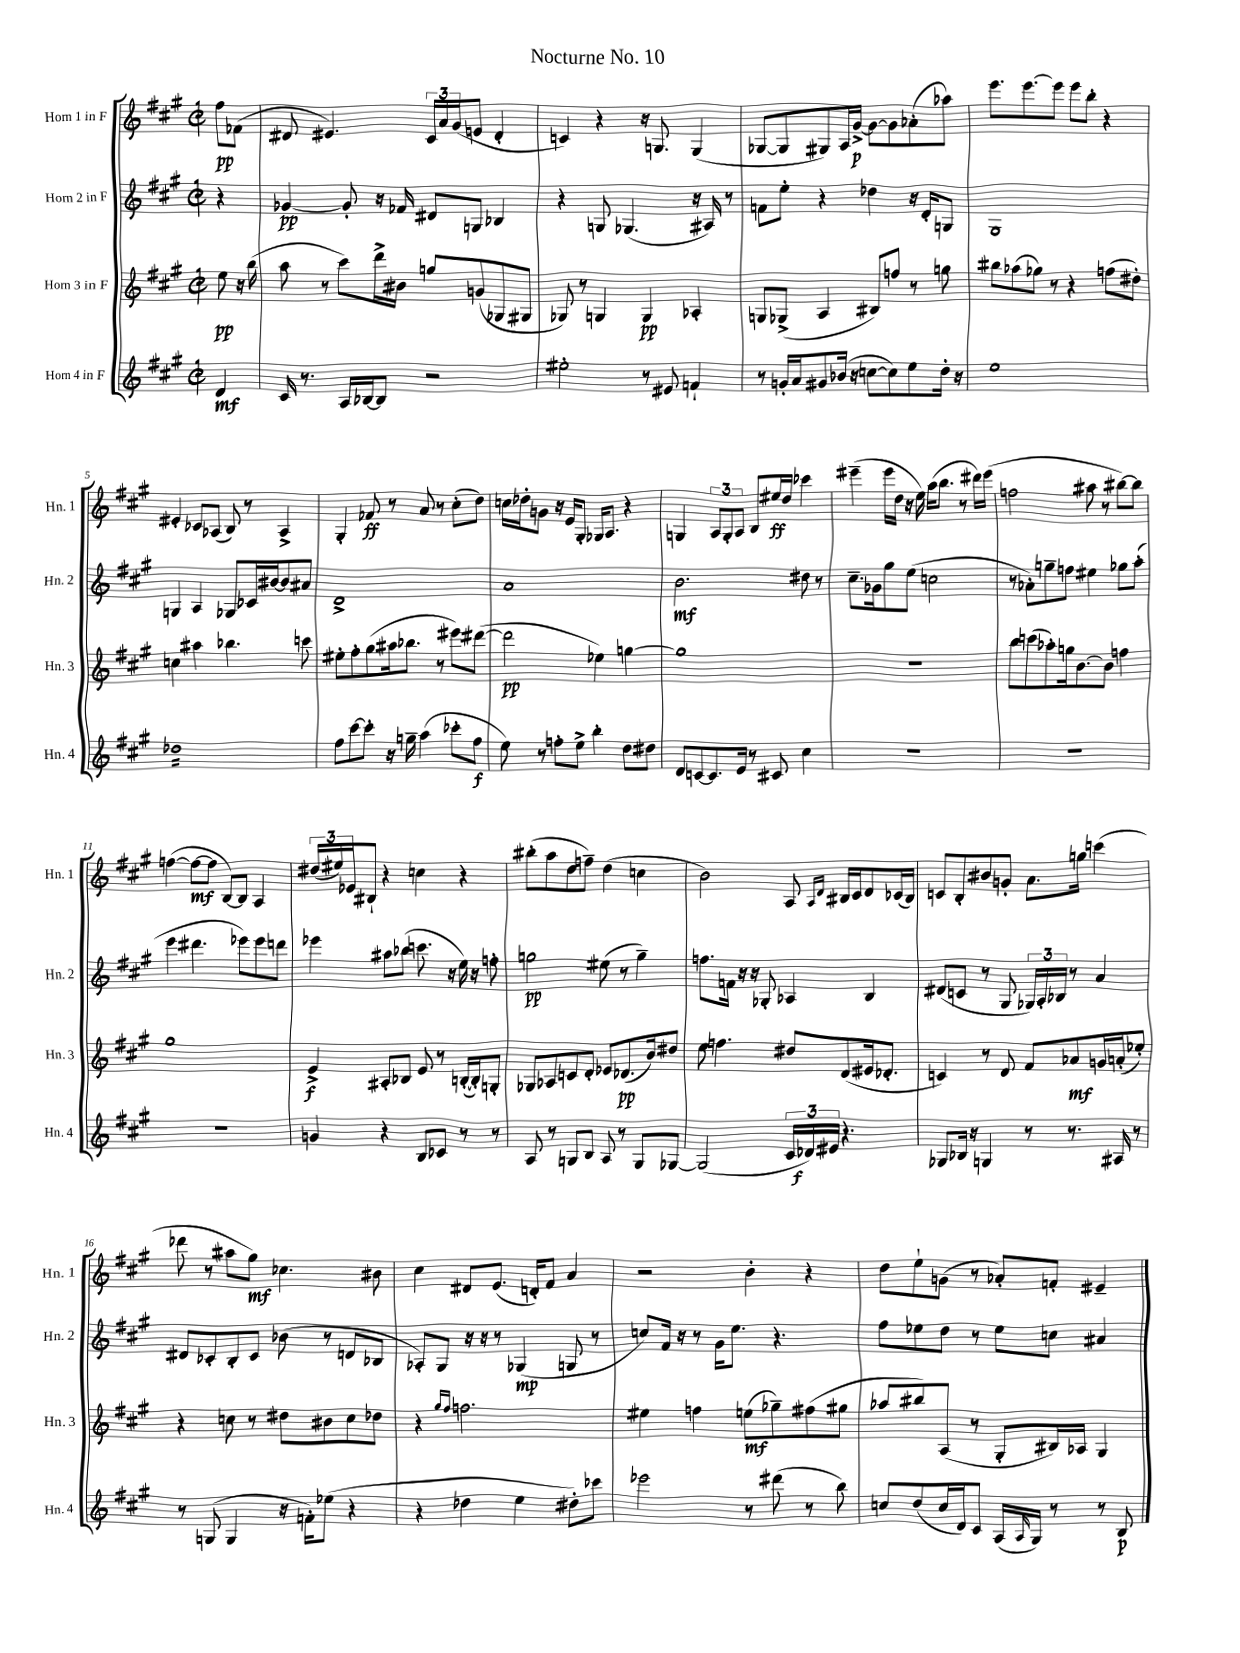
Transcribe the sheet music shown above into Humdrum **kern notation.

**kern	**kern	**kern	**kern
*staff4	*staff3	*staff2	*staff1
*clefG2	*clefG2	*clefG2	*clefG2
*k[f#c#g#]	*k[f#c#g#]	*k[f#c#g#]	*k[f#c#g#]
*M2/2	*M2/2	*M2/2	*M2/2
*met(c|)	*met(c|)	*met(c|)	*met(c|)
4d	8ee	4r	8ff#
.	16r	.	(8f-
.	(16bb	.	.
=	=	=	=
16c#	8aa	[4g-	8d#
8.r	.	.	.
.	8r	.	4.e#)
16A	8ccc#)	8g-']	.
[16B-	.	.	.
8B-]	16ddd^	16r	.
.	16b#	16f-	.
2r	8gg	8d#	24c#
.	.	.	24a
.	.	.	(24g#
.	(8g	8G	8e
.	8G-	4B-	4d#'
.	8G#	.	.
=	=	=	=
2ee#'	8G-)	4r	4c)
.	8r	.	.
.	4G	8G	4r
.	.	(4.G-	.
8r	4G	.	16r
.	.	.	8.G
8e#	.	.	.
4f`	4A-'	16r	(4G
.	.	16A#)	.
.	.	8r	.
=	=	=	=
8r	8G	8f	[8G-
16g'	(8G-^	8ee'	8G-]
16a	.	.	.
8g#	4A	4r	8G#)
(16b-	.	.	16A
16r	.	.	[16g#^
[8cc	8B#)	4dd-	8g#_
8cc])	8ff	.	8g#]
8ee	8r	16r	(8a-'
.	.	16d'	.
16dd'	8gg	8G	8aa-)
16r	.	.	.
=	=	=	=
1ee	8bb#	1G#	8.eee
.	(8aa-	.	.
.	.	.	[8.eee
.	8gg-)	.	.
.	8r	.	8eee]
.	4r	.	8eee
.	.	.	8bb'
.	(8ff	.	4r
.	8dd#')	.	.
=	=	=	=
1dd-	4cc	4G	4e#'
.	4aa#	4A	8c-
.	.	.	(8A-
.	4.bb-	8G-	8B)
.	.	16c-	8r
.	.	[16b#	.
.	.	8b#]	4A-^
.	8ccc	8a#	.
=	=	=	=
8ff#	8ee#'	1d^	4G#'
[8ccc#	8ff#'	.	.
8ccc#']	(8gg#	.	8f-
16r	16aa#	.	8r
16gg~	8.bb-	.	.
(4aa	.	.	8a
.	8r	.	8r
8ccc-'	8eee#)	.	(8cc#'
8ff#	([8ddd#	.	8dd)
=	=	=	=
8ee)	2ddd#]	1a	16cc
.	.	.	16dd-'
8r	.	.	8g
8ff'	.	.	16r
.	.	.	16e
8ee^	.	.	8G#'
4bb'	4ee-)	.	16G-
.	.	.	8.A
8dd	[4gg	.	4r
8dd#	.	.	.
=	=	=	=
8d	1gg]	2.b	4G
[8c	.	.	.
8.c]	.	.	12A
.	.	.	12G'
.	.	.	12A
16e	.	.	.
8r	.	.	8B
8c#	.	.	16ee#
.	.	.	16dd
4cc#	.	8dd#	4ccc-
.	.	8r	.
=	=	=	=
1r	1r	8.cc#~	(4eee#~
.	.	16g-	.
.	.	8gg#	16eee#
.	.	.	16dd
.	.	(8ee	16r
.	.	.	16ee)
.	.	2cc	(16aa
.	.	.	8.bb
.	.	.	8r
.	.	.	16ddd#)
.	.	.	(16eee#
=	=	=	=
1r	8bb	8r	2ff
.	(8ccc	8a-')	.
.	8aa-')	8gg~	.
.	16gg	8ff	.
.	[8.b	.	.
.	.	4ee#	8aa#
.	8b]	.	8r
.	4ff	8gg-	[8bb#)
.	.	(8aa'	8bb#]
=	=	=	=
1r	1gg#	4eee	([4ff
.	.	4.ddd#	8ff_
.	.	.	8ff]
.	.	.	[8B)
.	.	8eee-)	8B]
.	.	8eee-	4A
.	.	8ddd	.
=	=	=	=
4g	4e^	4eee-	(24dd#
.	.	.	24ee#)
.	.	.	24e-
.	.	.	8B#`
4r	8A#'	8aa#	4r
.	8B-	(8bb-	.
8B	8e	8.ccc	4cc
8c-	8r	.	.
.	.	16r	.
8r	([16B'	16ee)	4r
.	16B'])	16r	.
8r	8G'	8ff'	.
=	=	=	=
8A	8G-	2gg	(8bb#'
8r	8A-	.	8aa
8G	8c	.	8dd
8B	8d'	.	8ff~)
8A	8e-	(8ee#	(4dd
8r	(8.d-	8r	.
8G	.	4gg~)	4cc
.	16b)	.	.
[8G-	8dd#	.	.
=	=	=	=
(2G-]	8ee	8.ff	2b)
.	4.ff	.	.
.	.	16f	.
.	.	16r	.
.	.	16r	.
.	.	8G-'	.
24c#	8dd#	4A-	8A
24d-)	.	.	.
24e#	.	.	.
.	.	.	16qqA
.	.	.	16qqd
4.r	(8d	.	16B#
.	.	.	16c#
.	16e#	4B	8d
.	8.d-'	.	.
.	.	.	(16c-
.	.	.	16B#)
=	=	=	=
8G-	4c)	(8d#	8c
16B-	.	8c	8B'
16r	.	.	.
4G	8r	8r	8b#
.	8d	8G#	8g'
8r	8f#	24G-)	8.a
.	.	24A'	.
.	.	24B-	.
8.r	8a-	8r	.
.	.	.	16gg
.	16g	4a	(4ccc
16A#	(16a'	.	.
8r	8ee-')	.	.
=	=	=	=
8r	4r	8d#	8ddd-
(8G	.	8c-'	8r
4G	8cc	8B'	8aa#
.	8r	8c-	8gg#)
16r	8dd#	(8b-	4.cc-
16f')	.	.	.
(8ee-	8b#	8r	.
4r	8cc	8d	.
.	8dd-	8B-	8b#
=	=	=	=
4r	4r	8A-')	4cc#
.	.	8G#	.
.	16qqgg#	.	.
.	16qqff#	.	.
4dd-	2.ff	16r	8d#
.	.	16r	.
.	.	8r	(8.e
4ee	.	(4G-	.
.	.	.	16d')
.	.	.	8f#
8dd#')	.	8G	4a
8ccc-	.	8r	.
=	=	=	=
2eee-	4ee#	8cc)	2r
.	.	16f#	.
.	.	16r	.
.	4ff	8r	.
.	.	16g#	.
.	.	8.ee	.
8r	(8ee	.	4b'
(8ddd#	8gg-~)	4.r	.
8r	(8ff#	.	4r
8bb)	8gg#	.	.
=	=	=	=
8cc	8aa-	8ff#	8dd
(8dd	8bb#)	8ee-	8ee`
16cc	(8A	8dd	(8g
16d)	.	.	.
8c#	8r	8r	8r
(16A	8G#'	8ee-	8a-')
16qqA	.	.	.
16G#)	.	.	.
8r	16B#)	8cc	8f'
.	16A-	.	.
8r	4G#	4a#	4e#~
8B	.	.	.
==	==	==	==
*-	*-	*-	*-
